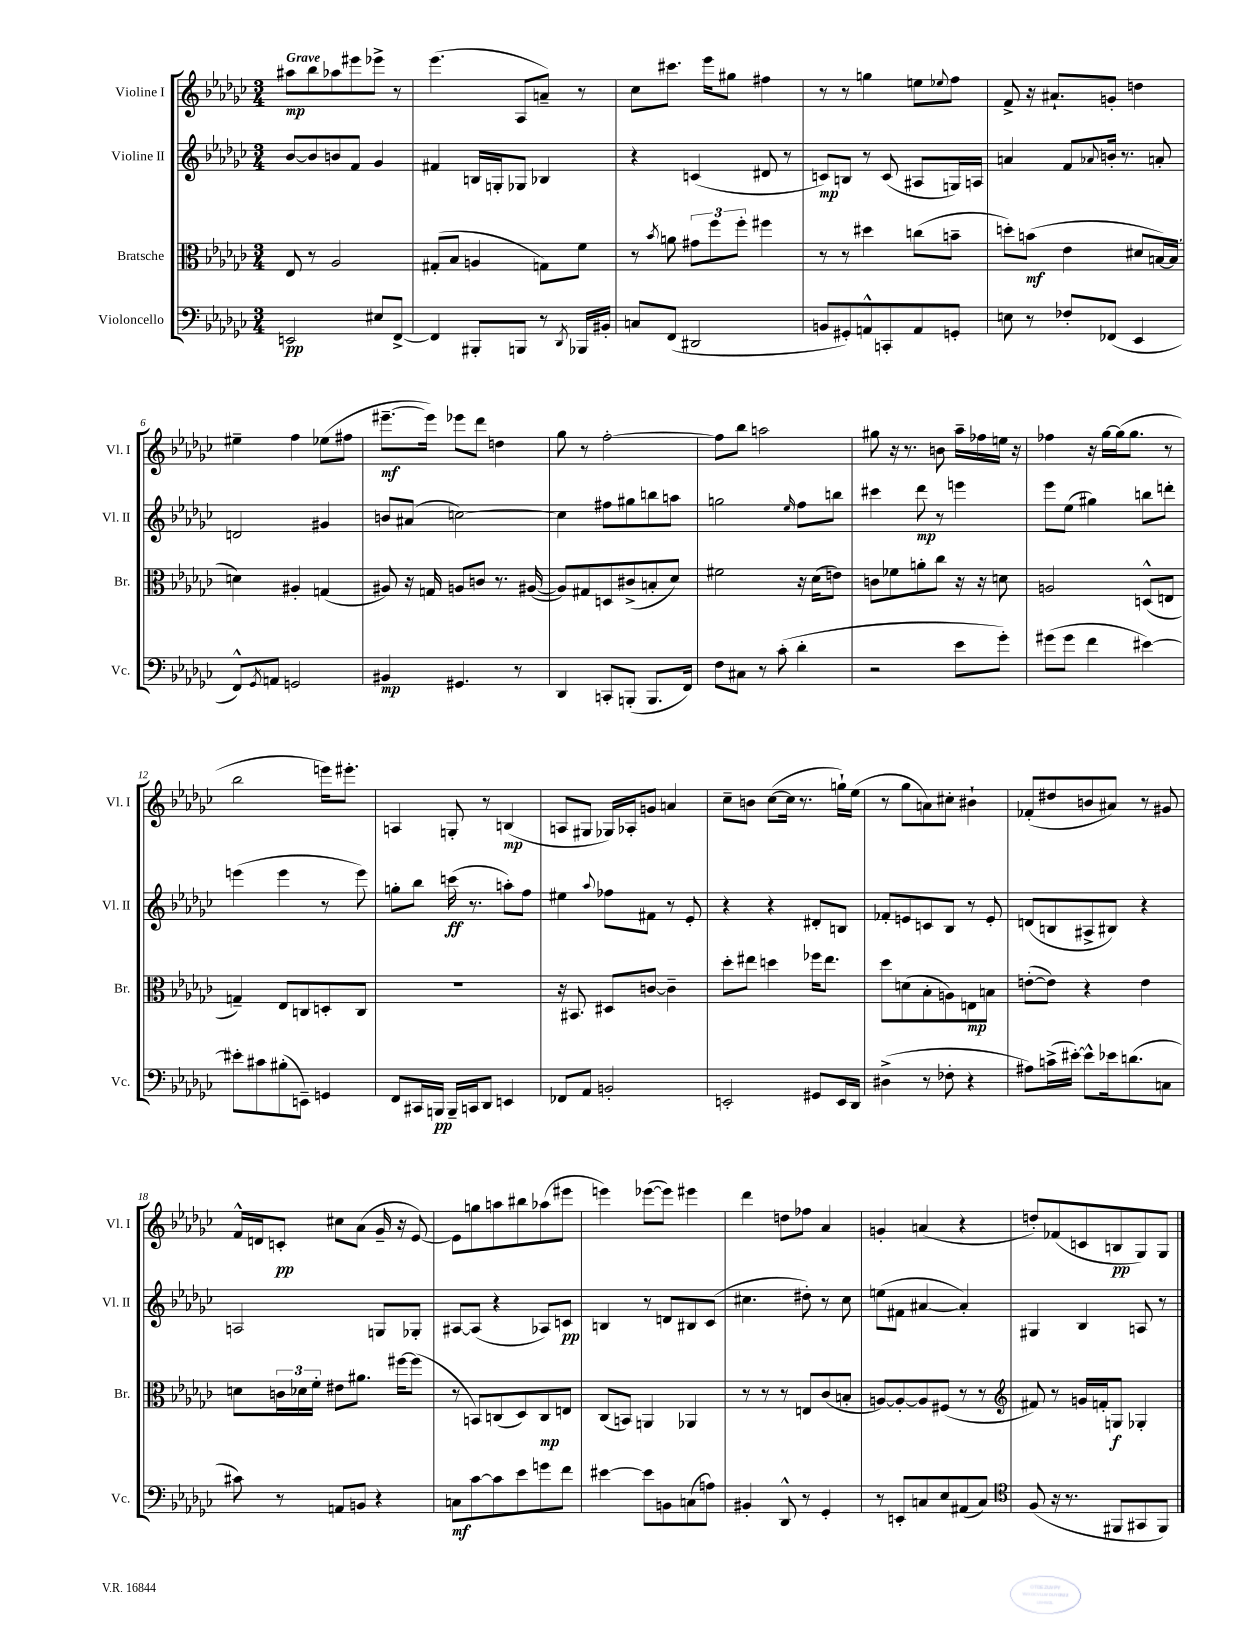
<<
\new StaffGroup <<
\new Staff = "s0" \with { instrumentName = "Violine I" shortInstrumentName = "Vl. I" } {
    \clef treble \key ges \major \numericTimeSignature \time 3/4 \tempo "Grave"
    ais''8\mp bes''8 aes''8 eis'''8 ees'''8-> r8 |
    ees'''4.( aes8 a'8--) r8 |
    ces''8 cis'''8. ees'''16 gis''8 fis''4 |
    r8 r8 g''4 e''8 \appoggiatura { ees''8 } f''8 |
    f'8-> r16 ais'8.-! g'8-. d''4 |
    eis''4-- f''4 ees''8( fis''8 |
    eis'''8.~--\mf eis'''16) ees'''8 des'''8 d''4 |
    ges''8 r8 f''2~-. |
    f''8 bes''8 a''2 |
    gis''8 r16 r8. b'8 aes''16-- fes''16 e''16 r16 |
    fes''4 r16 ges''16~ ges''16( ges''8. r8 |
    bes''2 e'''16) eis'''8.-. |
    a4 g8-. r8 b4\mp( |
    a8 gis8 ges16) aes16-. g'8 a'4 |
    ces''8-- b'8 ces''8~( ces''16 r8. g''16-!) ees''16( |
    r8 ges''8 a'8) cis''8-. bis'4-! |
    fes'8-.( dis''8 b'8 ais'8) r8 gis'8 |
    f'16-^ d'16 c'8-.\pp cis''8 aes'8( ges'16-- r16 ees'8~) |
    ees'8 g''8 a''8 bis''8 aes''8( eis'''8 |
    e'''4) ees'''8~( ees'''8) eis'''4 |
    des'''4 d''8 fes''8 aes'4 |
    g'4-. a'4( r4 |
    d''8-.) fes'8( c'8 b8\pp ges8) ges8 \bar "|." |
}
\new Staff = "s1" \with { instrumentName = "Violine II" shortInstrumentName = "Vl. II" } {
    \clef treble \key ges \major \numericTimeSignature \time 3/4
    bes'8~ bes'8 b'8 f'8 ges'4 |
    fis'4 b16 g16-. ges8 bes4 |
    r4 c'4( dis'8 r8 |
    c'8\mp) b8 r8 c'8( ais8 g16) a16 |
    a'4 f'8 \appoggiatura { aes'8 } b'16-. r8. a'8-. |
    d'2 gis'4 |
    b'8 ais'8( c''2~) |
    c''4 fis''8 gis''8 b''8 a''8 |
    g''2 \grace { ees''16 } f''8 b''8 |
    cis'''4 des'''8\mp r8 e'''4 |
    ees'''8 ees''8( gis''4) b''8 d'''8-. |
    e'''4( e'''4 r8 e'''8) |
    g''8-. bes''8 c'''16\ff( r8. a''8-.) f''8 |
    eis''4 \appoggiatura { aes''8 } fes''8 fis'8 r8 ees'8-. |
    r4 r4 dis'8-. b8 |
    fes'8-. e'8 c'8 bes8 r8 e'8-. |
    d'8( b8 ais8-> bis8) r4 |
    a2 g8 ges8-. |
    ais8~ ais8( r4 aes8) c'8\pp |
    b4 r8 d'8 bis8 ces'8( |
    cis''4. dis''8-.) r8 cis''8 |
    e''8( fis'8 ais'4~ ais'4-.) |
    gis4 bes4 a8 r8 \bar "|." |
}
\new Staff = "s2" \with { instrumentName = "Bratsche" shortInstrumentName = "Br." } {
    \clef alto \key ges \major \numericTimeSignature \time 3/4
    ees8 r8 aes2 |
    gis8-.( bes8 a4 g8) f'8 |
    r8 \acciaccatura { bes'8 } a'8 \tuplet 3/2 { gis'8 f''8 f''8-. } fis''4 |
    r8 r8 dis''4 c''8( b'8-- |
    d''8-.) b'8\mf( ees'4 dis'8 b16~) b16( |
    d'4) ais4-. g4( |
    ais8) r16 g16 a8 c'8 r8. ais16~( |
    ais8) gis8 d8 cis'8->( b8-. des'8) |
    fis'2 r16 des'16( e'8) |
    c'8 fes'8 a'8-. ces''8 r16 r16 d'8 |
    a2 d8-^( e8 |
    g4--) ees8 c8 d8-. c8 |
    R2. |
    r16 bis,8. dis8 c'8~ c'4-- |
    des''8-. eis''8 d''4 fes''16 eis''8. |
    des''8 d'8( bes8-. a8) e8\mp b8 |
    e'8~-.( e'8) r4 e'4 |
    d'8 \tuplet 3/2 { c'16 des'16 f'16-. } eis'8 ais'8. fis''16~ fis''8( |
    r8 b,8) c8( des8) c8\mp e8 |
    ces8( b,8) a,4 aes,4 |
    r8 r8 r8 e8 ces'8( b8-. |
    a8~) a8~-. a8 fis8( r8 r8 |
    \clef treble fis'8) r8 g'16 f'16-. g8\f ges4-. \bar "|." |
}
\new Staff = "s3" \with { instrumentName = "Violoncello" shortInstrumentName = "Vc." } {
    \clef bass \key ges \major \numericTimeSignature \time 3/4
    e,2\pp eis8 f,8~-> |
    f,4 bis,,8-. b,,8 r8 \acciaccatura { des,8 } bes,,16 bis,16-. |
    c8 f,8( dis,2 |
    b,8 gis,8-.) a,8-^ c,8-. a,8 g,8-. |
    e8 r8 fes8-. fes,8( ees,4 |
    f,8-^) \acciaccatura { ges,8 } a,8 g,2 |
    bis,4\mp gis,4. r8 |
    des,4 c,8-. b,,8-.( b,,8. f,16) |
    f8 cis8 r8 ces'8-.( des'4-. |
    r2 ees'8 ges'8-.) |
    gis'8( gis'8 f'4 eis'4~) |
    eis'8-. cis'8 bis8-.( e,8--) g,4 |
    f,8 cis,16 b,,16\pp b,,16-- c,16 des,8 e,4 |
    fes,8 aes,8 b,2-. |
    e,2-. gis,8 e,16 des,16 |
    dis4->( r8 fes8-. r4 |
    ais8) c'16->( eis'16~-.) eis'8-^ ees'16 d'8.( c8 |
    cis'8) r8 a,8 b,8 r4 |
    c8\mf ces'8~ ces'8 ees'8 g'8 f'8 |
    eis'4~ eis'8 b,8 c8( a8) |
    bis,4-. des,8-^ r8 ges,4-. |
    r8 e,8-. c8 ees8 ais,8( c8) |
    \clef tenor f8( r16 r8. fis,8 gis,8 fis,8) \bar "|." |
}
>>
>>
